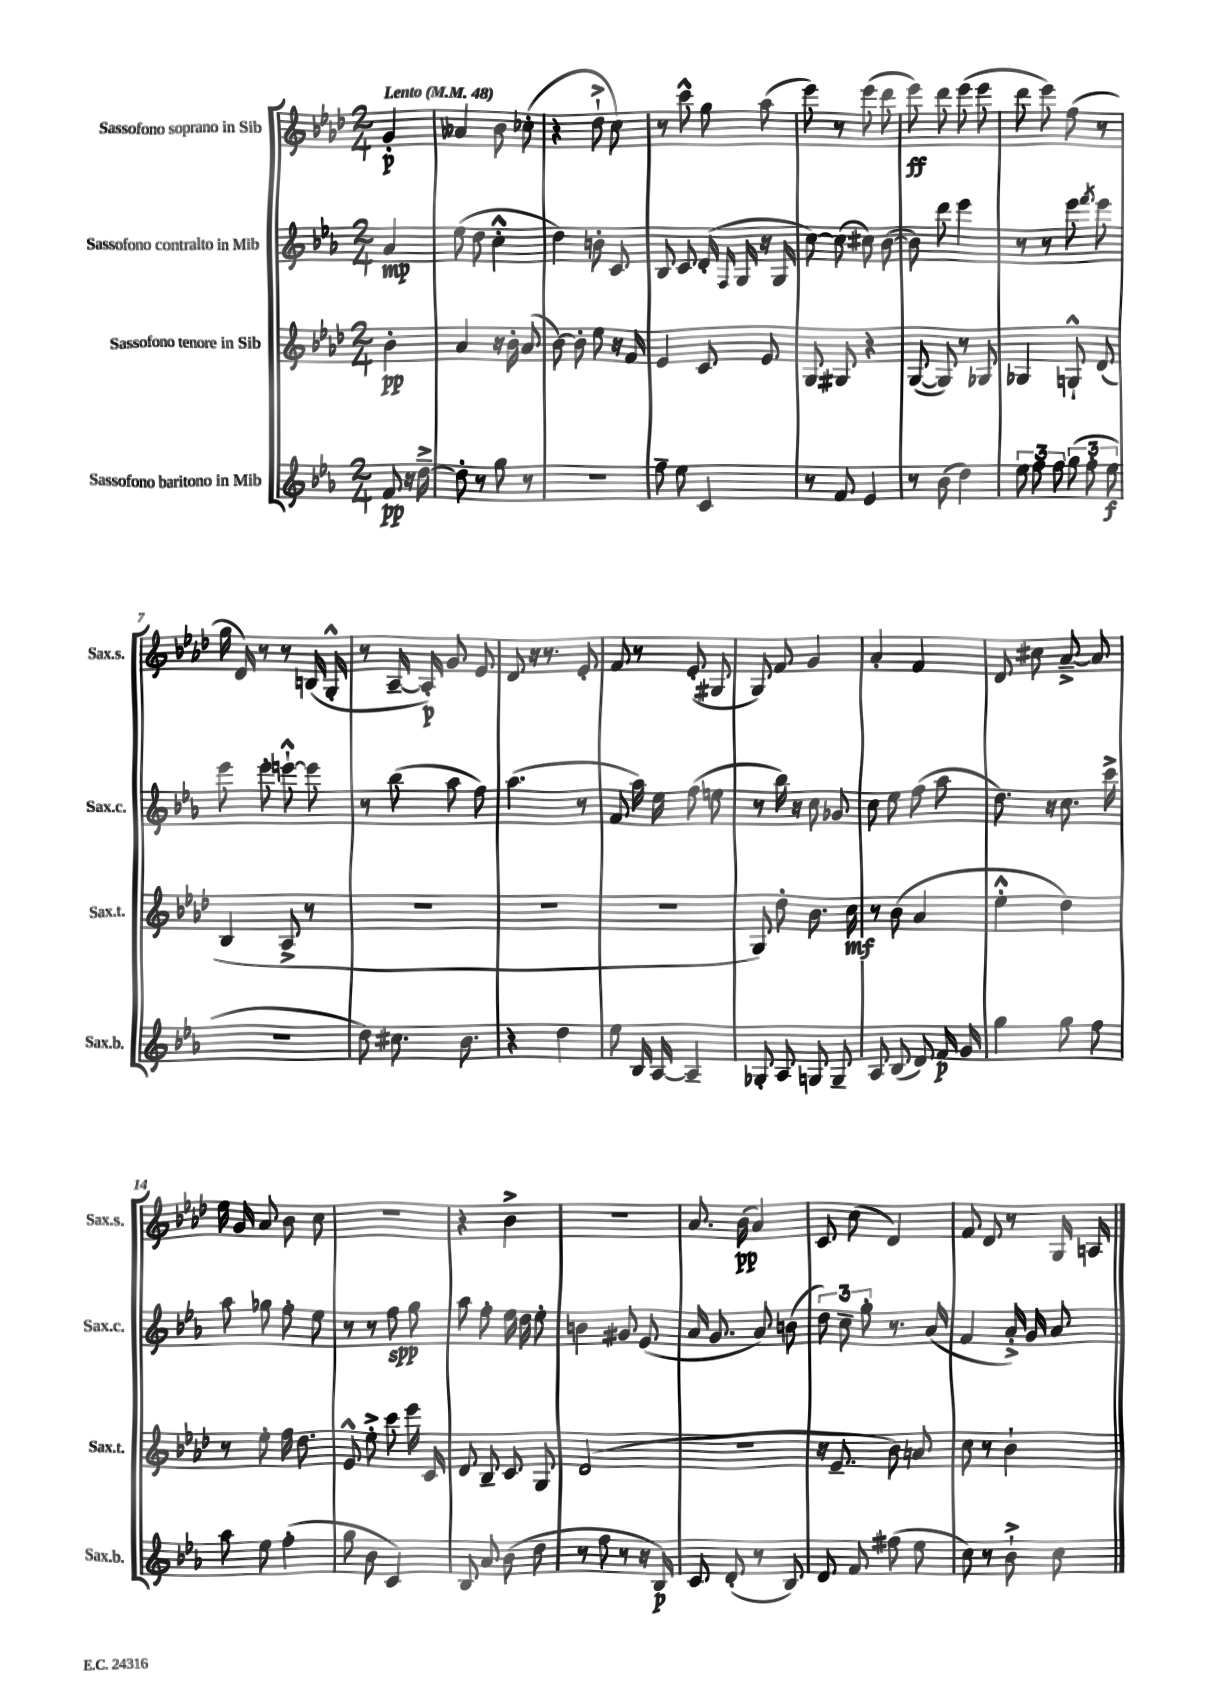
<<
\new StaffGroup <<
\new Staff = "s0" \with { instrumentName = "Sassofono soprano in Sib" shortInstrumentName = "Sax.s." } {
    \clef treble \key aes \major \numericTimeSignature \time 2/4 \partial 4 \tempo "Lento" 4 = 48
    \autoBeamOff g'4-.\p |
    aeses'4 bes'8 ces''8-.( |
    r4 des''8-!-> c''8) |
    r8 c'''8-^ g''8 aes''8( |
    ees'''8) r8 ees'''8( des'''8 |
    ees'''8\ff) des'''8 ees'''8( ees'''8 |
    des'''8 ees'''8) f''8( r8 |
    g''16 des'16) r8 r8 b16( g16-.-^ |
    r8 aes16~-- aes16-.\p) g'8 ees'8 |
    des'8 r16 r8. ees'8-. |
    f'8 r8 ees'8-.( gis8 |
    g8) f'8 g'4 |
    aes'4-. f'4 |
    des'8 cis''8 aes'8~---> aes'8 |
    ees''16 g'16 aes'8 bes'8 c''8 |
    r2 |
    r4 bes'4-> |
    r2 |
    aes'8. bes'16\pp( aes'4) |
    c'8 c''8( des'4) |
    f'8 des'8 r8 g16 a16 \bar "|." |
}
\new Staff = "s1" \with { instrumentName = "Sassofono contralto in Mib" shortInstrumentName = "Sax.c." } {
    \clef treble \key ees \major \numericTimeSignature \time 2/4 \partial 4
    \autoBeamOff aes'4\mp |
    ees''8( d''8 c''4-.-^ |
    d''4) b'8-. c'8 |
    bes8 c'8 d'16-.( \grace { f16 } g16 r16 g16 |
    c''8~) c''8( cis''8) bes'8~( |
    bes'8) d'''8 ees'''4 |
    r8 r8 ees'''8 \acciaccatura { f'''8 } ees'''8 |
    ees'''8 ees'''8-. e'''8~-!-^ e'''8 |
    r8 bes''8( aes''8 f''8) |
    aes''4.( r8 |
    f'8 aes''16) ees''16 f''8( e''8 |
    r8 bes''16) r16 c''8 ges'8 |
    c''8 ees''8 f''8( aes''8 |
    d''8.) r16 c''8. c'''16-> |
    aes''8 ges''8 f''8-. ees''8 |
    r8 r8 f''8\spp g''8 |
    aes''8 f''8-. ees''16 d''16 ees''8-. |
    b'4 gis'8 ees'8( |
    aes'16 g'8. aes'8) b'8( |
    \tuplet 3/2 { d''8) c''8-- g''8-. } r8. aes'16( |
    f'4 aes'16-.->) g'16 aes'8 \bar "|." |
}
\new Staff = "s2" \with { instrumentName = "Sassofono tenore in Sib" shortInstrumentName = "Sax.t." } {
    \clef treble \key aes \major \numericTimeSignature \time 2/4 \partial 4
    \autoBeamOff bes'4-.\pp |
    aes'4 r16 bes'16-. aes'8( |
    bes'8~) bes'8-. ees''8 r16 f'16 |
    ees'4 c'8 ees'8 |
    g8 gis8 r4 |
    g8~( g8) r8 ges8 |
    ges4 g8-!-^ des'8( |
    bes4 aes8-> r8 |
    R2 |
    R2 |
    R2 |
    g8) des''8-. bes'8. c''16\mf |
    r8 bes'8( aes'4 |
    ees''4-.-^ des''4) |
    r8 ees''8-. f''16 des''8. |
    ees'8-^ ees''8-.-> c'''8 ees'''16 c'16 |
    des'8 bes8-- c'8 g8 |
    des'2( |
    R2 |
    r16 ees'8.-- bes'8) a'8 |
    c''8 r8 bes'4-! \bar "|." |
}
\new Staff = "s3" \with { instrumentName = "Sassofono baritono in Mib" shortInstrumentName = "Sax.b." } {
    \clef treble \key ees \major \numericTimeSignature \time 2/4 \partial 4
    \autoBeamOff f'8\pp r16 d''16~---> |
    d''8-. r8 g''8 r8 |
    r2 |
    f''8-- ees''8 c'4 |
    r8 f'8 ees'4 |
    r8 bes'8( d''4) |
    \tuplet 3/2 { ees''8 f''8 f''8 } \tuplet 3/2 { g''8( f''8-. ees''8\f } |
    R2 |
    d''8) cis''8. bes'8. |
    r4 d''4 |
    ees''8 bes16 aes16~ aes4-- |
    ges8-. aes8 g8 g8-- |
    aes8 bes8( d'8) f'16\p g'16 |
    g''4 g''8 f''8 |
    aes''8 ees''8 f''4-.( |
    g''8 bes'8 c'4) |
    bes8 aes'8 bes'8( d''8 |
    r8 f''8 r8 r16 bes16\p) |
    c'8 d'8-.( r8 bes8) |
    d'8 f'8 fis''8( ees''8 |
    c''8) r8 bes'8-!-> c''8 \bar "|." |
}
>>
>>
